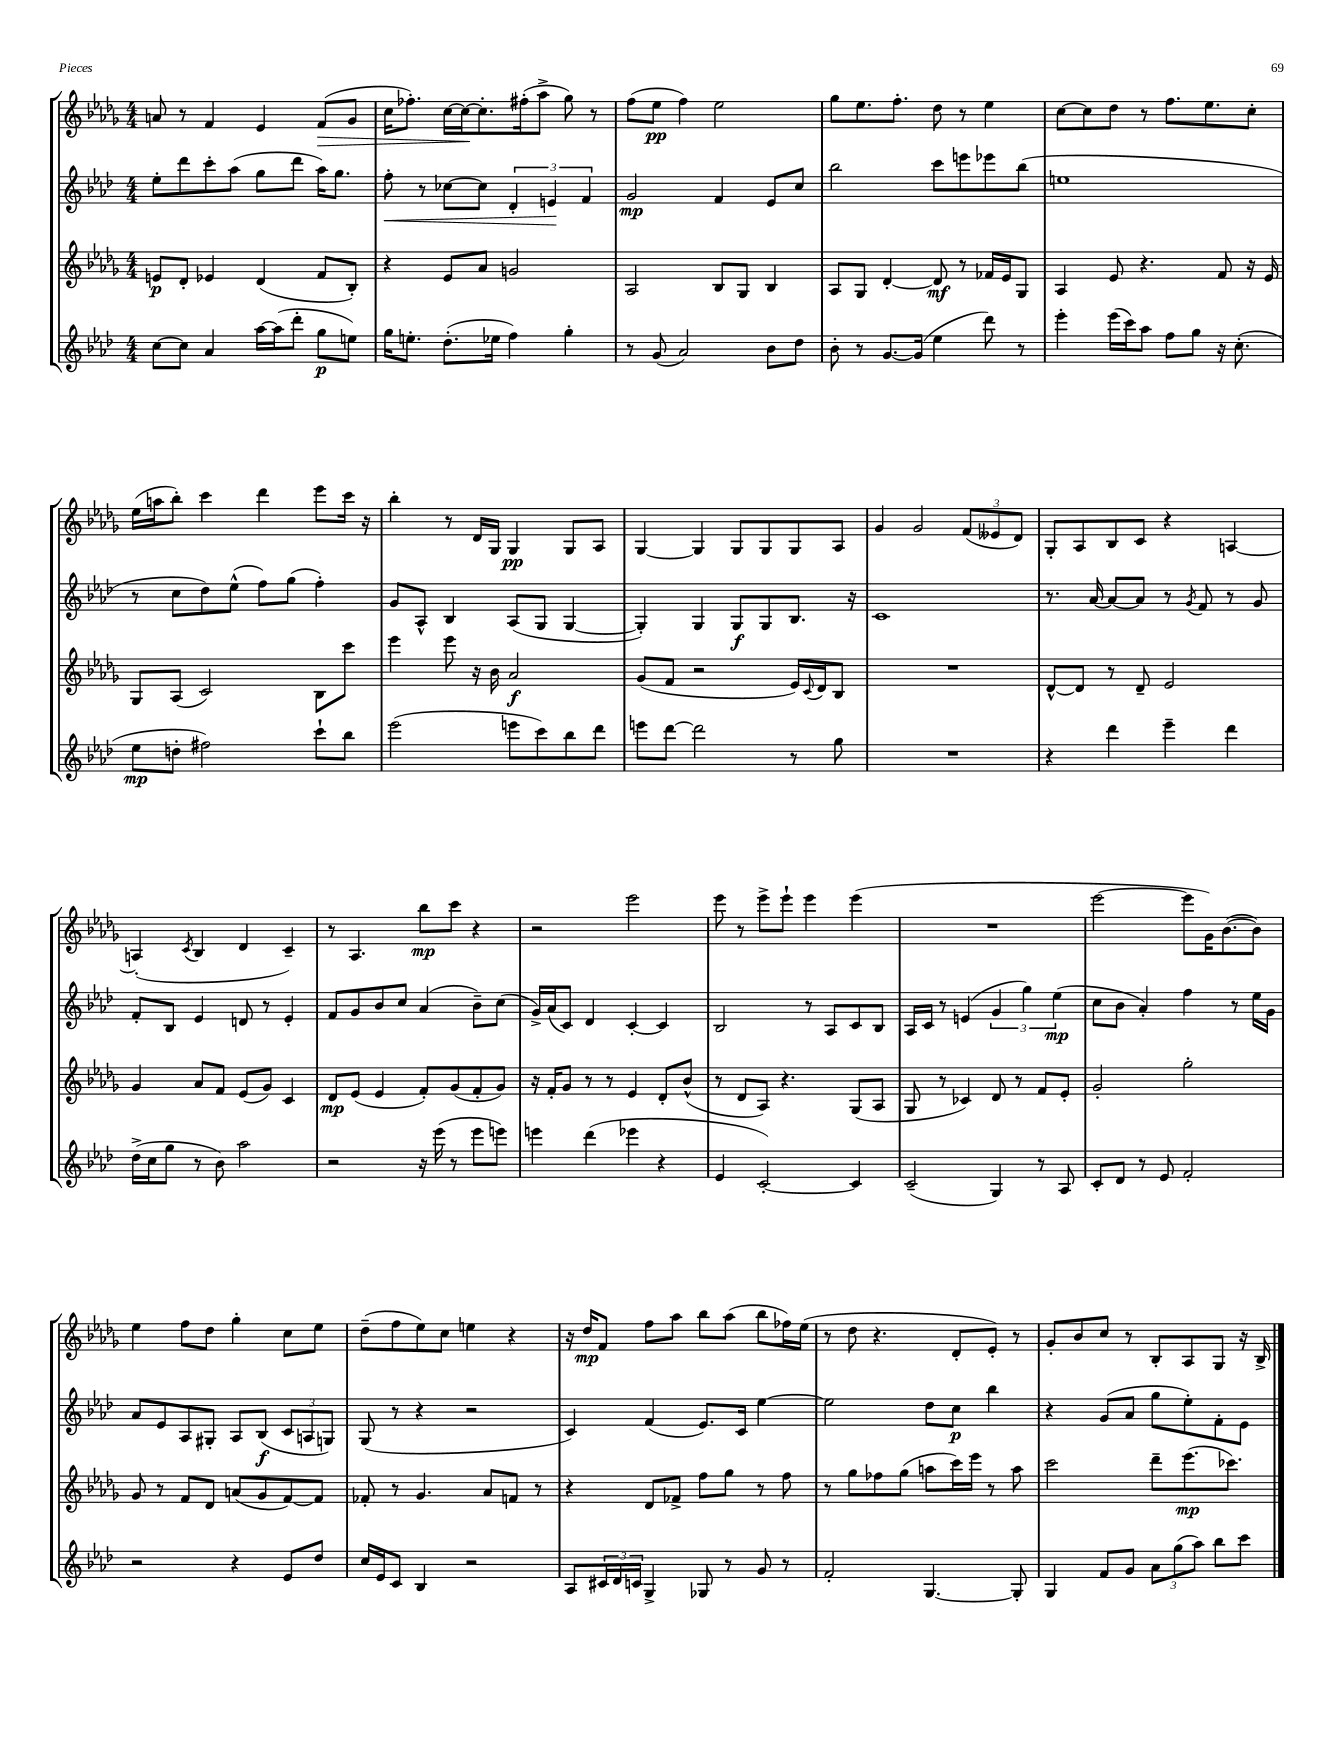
<<
\new StaffGroup <<
\new Staff = "s0" {
    \clef treble \key des \major \numericTimeSignature \time 4/4
    a'8 r8 f'4 ees'4 f'8\>( ges'8 |
    c''16 fes''8.-.) c''16~ c''16~\! c''8.-. fis''16-.( aes''8-> ges''8) r8 |
    f''8( ees''8\pp f''4) ees''2 |
    ges''8 ees''8. f''8.-. des''8 r8 ees''4 |
    c''8~ c''8 des''8 r8 f''8. ees''8. c''8-. |
    ees''16( a''16 bes''8-.) c'''4 des'''4 ees'''8 c'''16 r16 |
    bes''4-. r8 des'16 ges16 ges4\pp ges8 aes8 |
    ges4~ ges4 ges8 ges8 ges8 aes8 |
    ges'4 ges'2 \tuplet 3/2 { f'8( eeses'8 des'8) } |
    ges8-. aes8 bes8 c'8 r4 a4~ |
    a4-.( \acciaccatura { c'8 } bes4 des'4 c'4--) |
    r8 aes4. bes''8\mp c'''8 r4 |
    r2 ees'''2 |
    ees'''8 r8 ees'''8-> ees'''8-! ees'''4 ees'''4( |
    R1 |
    ees'''2~ ees'''8 ges'16) bes'8.~( bes'8) |
    ees''4 f''8 des''8 ges''4-. c''8 ees''8 |
    des''8--( f''8 ees''8) c''8 e''4 r4 |
    r16 des''16\mp f'8 f''8 aes''8 bes''8 aes''8( bes''8 fes''16) ees''16( |
    r8 des''8 r4. des'8-. ees'8-.) r8 |
    ges'8-. bes'8 c''8 r8 bes8-. aes8 ges8 r16 bes16-> \bar "|." |
}
\new Staff = "s1" {
    \clef treble \key aes \major \numericTimeSignature \time 4/4
    ees''8-. des'''8 c'''8-. aes''8( g''8 des'''8 aes''16) g''8. |
    f''8-.\< r8 ces''8~ ces''8 \tuplet 3/2 { des'4-. e'4\! f'4 } |
    g'2\mp f'4 ees'8 c''8 |
    bes''2 c'''8 e'''8 ees'''8 bes''8( |
    e''1 |
    r8 c''8 des''8) ees''8-^( f''8) g''8( f''4-.) |
    g'8 aes8-^ bes4 aes8( g8 g4~ |
    g4-.) g4 g8\f g8 bes8. r16 |
    c'1 |
    r8. aes'16~ aes'8~ aes'8 r8 \acciaccatura { g'8 } f'8 r8 g'8 |
    f'8-. bes8 ees'4 d'8 r8 ees'4-. |
    f'8 g'8 bes'8 c''8 aes'4( bes'8--) c''8( |
    g'16->) aes'16( c'8) des'4 c'4~-. c'4 |
    bes2 r8 aes8 c'8 bes8 |
    aes16 c'16 r8 e'4( \tuplet 3/2 { g'4 g''4) ees''4\mp( } |
    c''8 bes'8 aes'4-.) f''4 r8 ees''16 g'16 |
    aes'8 ees'8 aes8 gis8-. aes8 bes8\f( \tuplet 3/2 { c'8 a8 g8) } |
    g8( r8 r4 r2 |
    c'4) f'4( ees'8.) c'16 ees''4~ |
    ees''2 des''8 c''8\p bes''4 |
    r4 g'8( aes'8 g''8 ees''8-.) f'8-. ees'8 \bar "|." |
}
\new Staff = "s2" {
    \clef treble \key des \major \numericTimeSignature \time 4/4
    e'8\p des'8-. ees'4 des'4( f'8 bes8-.) |
    r4 ees'8 aes'8 g'2 |
    aes2 bes8 ges8 bes4 |
    aes8 ges8 des'4~-. des'8\mf r8 fes'16 ees'16 ges8 |
    aes4 ees'8 r4. f'8 r16 ees'16 |
    ges8 aes8( c'2) bes8 c'''8 |
    ees'''4 ees'''8 r16 bes'16 aes'2\f |
    ges'8( f'8 r2 ees'16) \appoggiatura { c'8 } des'16 bes8 |
    R1 |
    des'8~-^ des'8 r8 des'8-- ees'2 |
    ges'4 aes'8 f'8 ees'8( ges'8) c'4 |
    des'8\mp ees'8( ees'4 f'8-.) ges'8( f'8-. ges'8) |
    r16 f'16-. ges'8 r8 r8 ees'4 des'8-. bes'8-^( |
    r8 des'8 aes8) r4. ges8( aes8 |
    ges8 r8 ces'4) des'8 r8 f'8 ees'8-. |
    ges'2-. ges''2-. |
    ges'8 r8 f'8 des'8 a'8( ges'8 f'8~) f'8 |
    fes'8-. r8 ges'4. aes'8 f'8 r8 |
    r4 des'8 fes'8-> f''8 ges''8 r8 f''8 |
    r8 ges''8 fes''8 ges''8( a''8 c'''16) ees'''16 r8 a''8 |
    c'''2 des'''8-- ees'''8.\mp( ces'''8.) \bar "|." |
}
\new Staff = "s3" {
    \clef treble \key aes \major \numericTimeSignature \time 4/4
    c''8~ c''8 aes'4 aes''16~ aes''16( des'''8-. g''8\p e''8) |
    g''16 e''8.-. des''8.-.( ees''16 f''4) g''4-. |
    r8 g'8( aes'2) bes'8 des''8 |
    bes'8-. r8 g'8.~ g'16( ees''4 des'''8) r8 |
    ees'''4-. ees'''16( c'''16) aes''8 f''8 g''8 r16 c''8.-.( |
    ees''8\mp d''8-. fis''2) c'''8-! bes''8 |
    ees'''2( e'''8 c'''8) bes''8 des'''8 |
    e'''8 des'''8~ des'''2 r8 g''8 |
    R1 |
    r4 des'''4 ees'''4-- des'''4 |
    des''16->( c''16 g''8 r8 bes'8) aes''2 |
    r2 r16 ees'''16( r8 ees'''8 e'''8) |
    e'''4 des'''4( ees'''4 r4 |
    ees'4 c'2~-.) c'4 |
    c'2--( g4) r8 aes8 |
    c'8-. des'8 r8 ees'8 f'2-. |
    r2 r4 ees'8 des''8 |
    c''16 ees'16 c'8 bes4 r2 |
    aes8 \tuplet 3/2 { cis'16 des'16 c'16 } g4-> ges8 r8 g'8 r8 |
    f'2-. g4.~ g8-. |
    g4 f'8 g'8 \tuplet 3/2 { aes'8 g''8( aes''8) } bes''8 c'''8 \bar "|." |
}
>>
>>
\layout { \context { \Score \remove "Bar_number_engraver" } }
